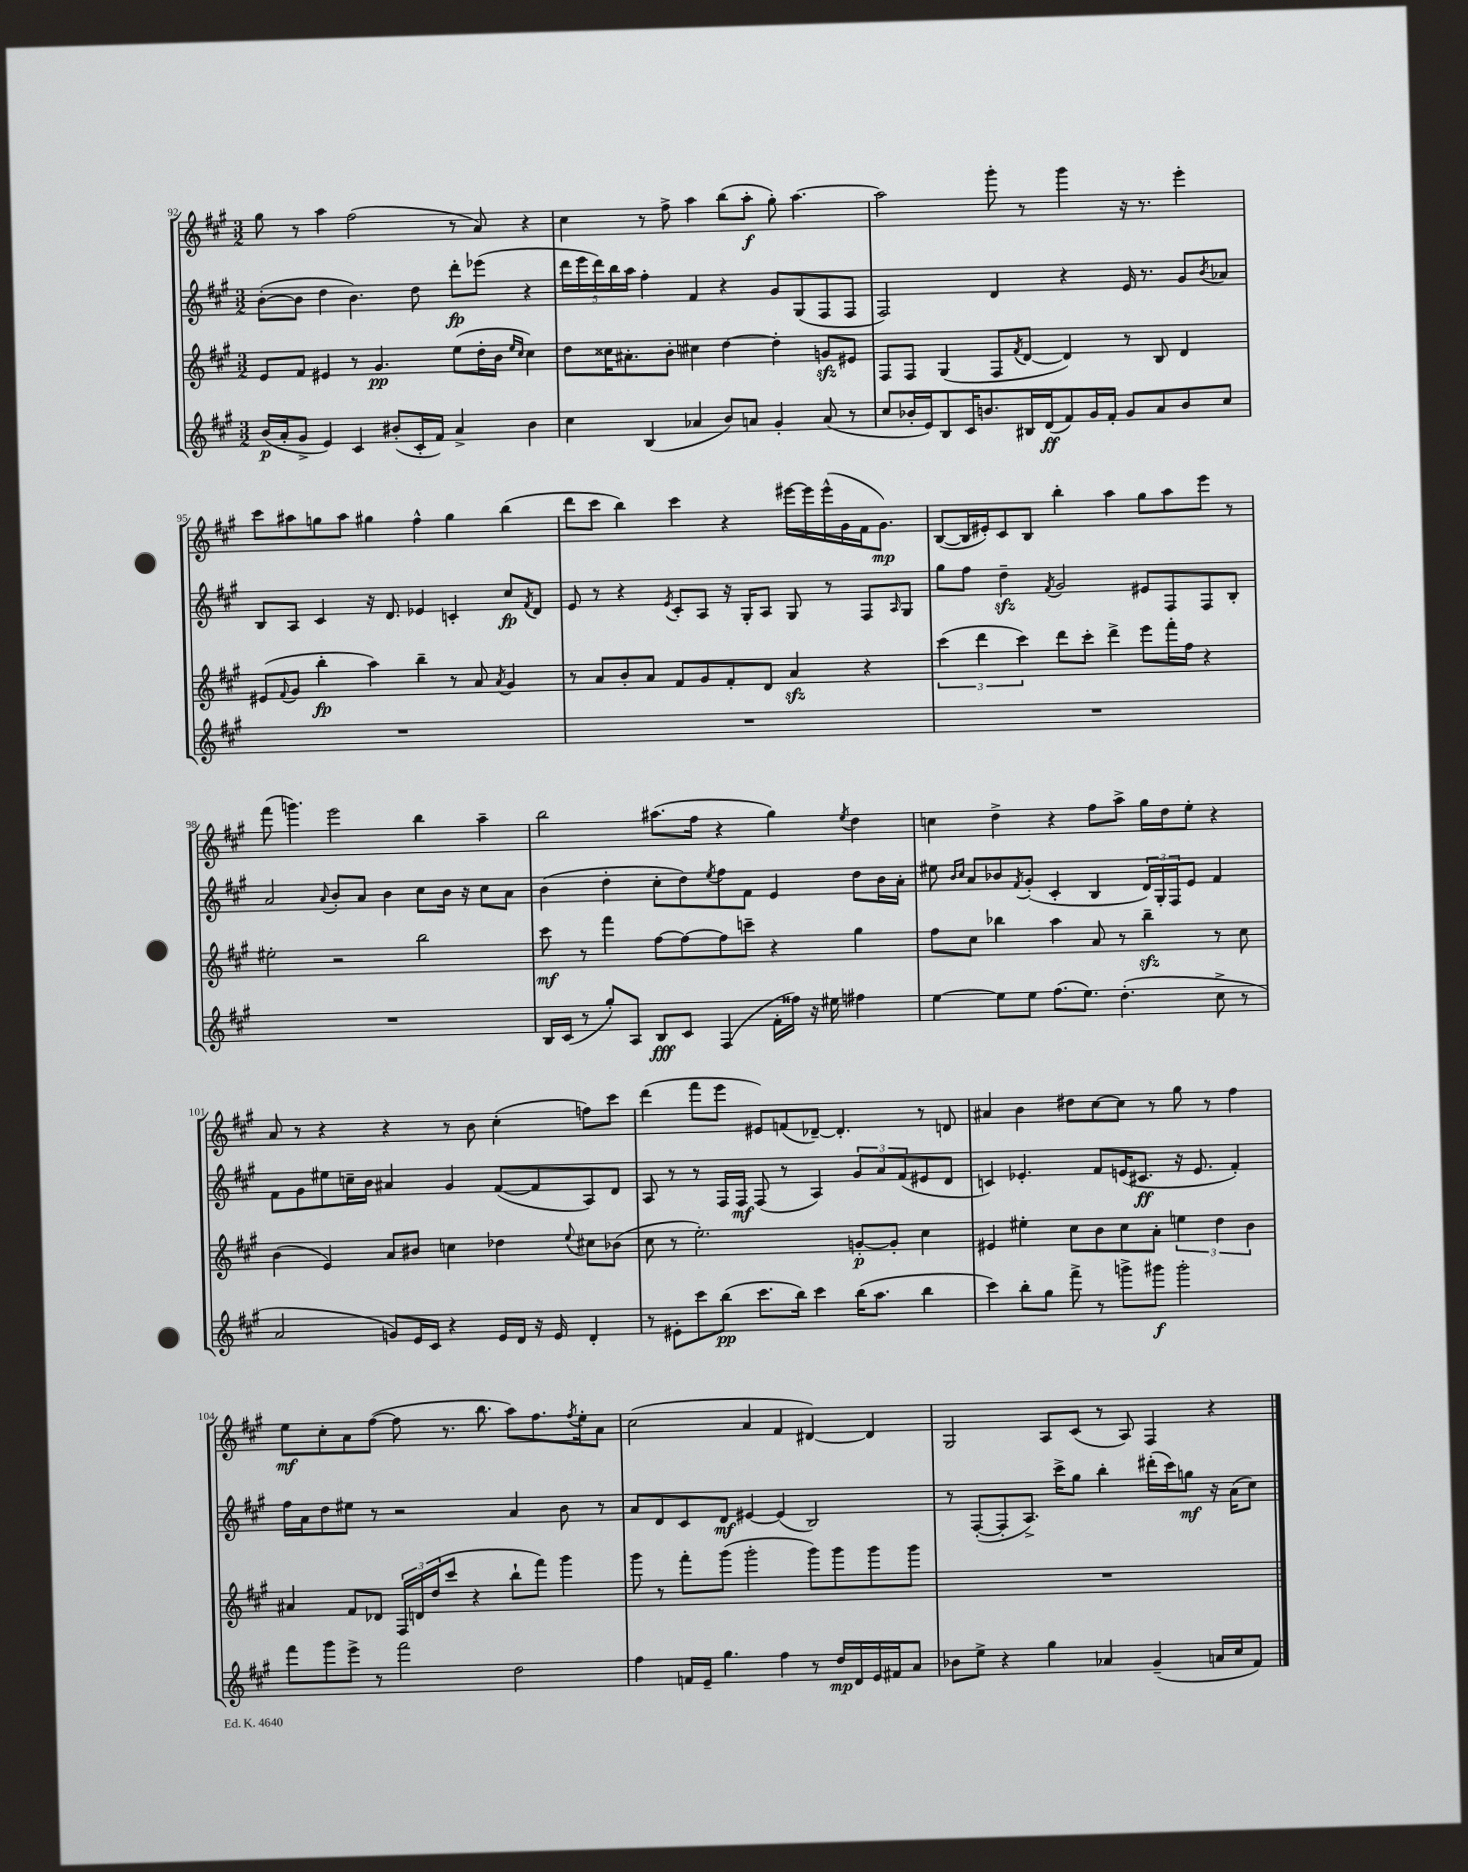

**kern	**dynam	**kern	**dynam	**kern	**dynam	**kern	**dynam
*part4	*part4	*part3	*part3	*part2	*part2	*part1	*part1
*staff4	*staff4	*staff3	*staff3	*staff2	*staff2	*staff1	*staff1
*clefG2	*	*clefG2	*	*clefG2	*	*clefG2	*
*k[f#c#g#]	*	*k[f#c#g#]	*	*k[f#c#g#]	*	*k[f#c#g#]	*
*M3/2	*	*M3/2	*	*M3/2	*	*M3/2	*
=92	=92	=92	=92	=92	=92	=92	=92
(16b/LL	p	8e/L	.	([8b'\L	.	8gg#\	.
16a'/J	.	.	.	.	.	.	.
8g#^/J	.	8f#/J	.	8b\J]	.	8r	.
4e/)	.	4e#X/	.	4dd\	.	4aa\	.
4c#/	.	8r	.	4.b\)	.	(2ff#\	.
.	.	4.g#/	pp	.	.	.	.
(8b#X'/L	.	.	.	.	.	.	.
16c#'/L	.	.	.	8dd\	.	.	.
16f#/JJ)	.	.	.	.	.	.	.
4a^/	.	(8ee\L	.	8ddd'\L	fp	8r	.
.	.	16dd'\L	.	(8eee-X\J	.	8a/)	.
.	.	16b\JJ	.	.	.	.	.
.	.	16qqee/LL	.	.	.	.	.
.	.	16qqcc#/JJ	.	.	.	.	.
4b#\	.	4cc#\)	.	4r	.	4r	.
=93	=93	=93	=93	=93	=93	=93	=93
4cc#\	.	8dd\L	.	20ddd\LL	.	4cc#\	.
.	.	.	.	20eee\	.	.	.
.	.	.	.	20ddd\)	.	.	.
.	.	16cc##X\K	.	.	.	.	.
.	.	.	.	20bb\	.	.	.
.	.	8.a#X'\	.	.	.	.	.
.	.	.	.	20aa\JJ	.	.	.
(4B/	.	.	.	4ff#'\	.	8r	.
.	.	8b'\J	.	.	.	8ff#^\	.
4a-X/	.	4cc#X\	.	4f#/	.	4aa\	.
8b/L)	.	[4dd\	.	4r	.	(8bb\L	.
8an/J	.	.	.	.	.	8aa'\J	f
4g#'/	.	4dd'\]	.	8g#/L	.	8gg#'\)	.
.	.	.	.	(8G#/	.	[4.aa\	.
(8a/	.	8gnzz/L	.	8F#/	.	.	.
8r	.	8e#X/J	.	8F#/J	.	.	.
=94	=94	=94	=94	=94	=94	=94	=94
8cc#/L	.	8F#/L	.	2F#/)	.	2aa\]	.
16b-X'/L	.	8F#/J	.	.	.	.	.
16e/J)	.	.	.	.	.	.	.
8B/	.	(4G#/	.	.	.	.	.
16c#/K	.	.	.	.	.	.	.
8.bn/	.	.	.	.	.	.	.
.	.	8F#/L	.	4d/	.	8ggg#'\	.
.	.	8qf#/	.	.	.	.	.
16B#X/L	.	[8d/J	.	.	.	8r	.
(16d/J	ff	.	.	.	.	.	.
8f#/)	.	4d/])	.	4r	.	4ggg#\	.
16g#/L	.	.	.	.	.	.	.
16f#'/JJ	.	.	.	.	.	.	.
8g#/L	.	8r	.	16e/	.	16r	.
.	.	.	.	8.r	.	8.r	.
8a/	.	8B/	.	.	.	.	.
8b/	.	4d/	.	8g#/L	.	4eee'\	.
.	.	.	.	8qb/	.	.	.
8cc#/J	.	.	.	8a-X/J	.	.	.
!!LO:LB:g=z
=95	=95	=95	=95	=95	=95	=95	=95
1.r	.	(8e#X/L	.	8B/L	.	8ccc#\L	.
.	.	8qqf#/	.	.	.	.	.
.	.	8g#/J	.	8A/J	.	8aa#X\	.
.	.	4bb'\	fp	4c#/	.	8ggn\	.
.	.	.	.	.	.	8aa#\J	.
.	.	4aa\)	.	16r	.	4gg#X\	.
.	.	.	.	8.d/	.	.	.
.	.	4bb~\	.	4e-X/	.	4ff#^^\	.
.	.	8r	.	4cn'/	.	4gg#\	.
.	.	8a/	.	.	.	.	.
.	.	8qa/	.	.	.	.	.
.	.	4g#/	.	8cc#/L	fp	(4bb\	.
.	.	.	.	8qf#/	.	.	.
.	.	.	.	8d/J	.	.	.
=96	=96	=96	=96	=96	=96	=96	=96
1.r	.	8r	.	8e/	.	8ddd\L	.
.	.	8a/L	.	8r	.	8ccc#\J	.
.	.	8b'/	.	4r	.	4bb\)	.
.	.	8a/J	.	.	.	.	.
.	.	.	.	8qe/	.	.	.
.	.	8f#/L	.	8c#'/L	.	4ccc#\	.
.	.	8g#/	.	8A/J	.	.	.
.	.	8f#'/	.	16r	.	4r	.
.	.	.	.	16G#'/KL	.	.	.
.	.	8d/J	.	8A/J	.	.	.
.	.	4azz/	.	8G#/	.	[16eee#X\LL	.
.	.	.	.	.	.	16eee#\]	.
.	.	.	.	8r	.	(16eee#^^\	.
.	.	.	.	.	.	16g#\	.
.	.	4r	.	8F#/L	.	16f#\J	.
.	.	.	.	.	.	8.g#\J)	mp
.	.	.	.	16qqA/	.	.	.
.	.	.	.	8G#/J	.	.	.
=97	=97	=97	=97	=97	=97	=97	=97
1.r	.	(6ccc#\	.	8gg#\L	.	([8B/L	.
.	.	.	.	8ff#\J	.	16B/L]	.
.	.	6ddd\	.	.	.	.	.
.	.	.	.	.	.	16e#X'/J)	.
.	.	.	.	4ddzz~\	.	8c#/	.
.	.	6ccc#\)	.	.	.	.	.
.	.	.	.	.	.	8B/J	.
.	.	.	.	8qf#/	.	.	.
.	.	8ddd\L	.	2g#/	.	4bb'\	.
.	.	8ccc#'\J	.	.	.	.	.
.	.	4ddd^\	.	.	.	4aa\	.
.	.	8eee\L	.	8e#X/L	.	8gg#\L	.
.	.	16fff#'\L	.	8F#/	.	8aa\	.
.	.	16ff#\JJ	.	.	.	.	.
.	.	4r	.	8F#/	.	8eee\J	.
.	.	.	.	8B'/J	.	8r	.
!!LO:LB:g=z
=98	=98	=98	=98	=98	=98	=98	=98
1.r	.	2ee#X'\	.	2a/	.	(8fff#\	.
.	.	.	.	.	.	4.gggn\)	.
.	.	.	.	8qqa/	.	.	.
.	.	2r	.	8b'/L	.	2eee\	.
.	.	.	.	8a/J	.	.	.
.	.	.	.	4b\	.	.	.
.	.	2bb\	.	8cc#\L	.	4bb\	.
.	.	.	.	16b\Jk	.	.	.
.	.	.	.	16r	.	.	.
.	.	.	.	8cc#\L	.	4aa~\	.
.	.	.	.	8a\J	.	.	.
=99	=99	=99	=99	=99	=99	=99	=99
16B/LL	.	8ccc#\	mf	(4b\	.	2bb\	.
(16c#/JJ	.	.	.	.	.	.	.
8r	.	8r	.	.	.	.	.
8gg#'/L)	.	4fff#\	.	4dd'\	.	.	.
8A/J	.	.	.	.	.	.	.
8B/L	fff	[8ff#\L	.	8cc#'\L	.	(8.aa#X\L	.
8c#/J	.	8ff#\_	.	8dd\)	.	.	.
.	.	.	.	.	.	16ff#\Jk	.
.	.	.	.	8qee/	.	.	.
(4F#/	.	8ff#\]	.	8ff#\	.	4r	.
.	.	8cccn~\J	.	8f#\J	.	.	.
16f#'\LL	.	4r	.	4e/	.	4gg#\)	.
16ff##X\JJ)	.	.	.	.	.	.	.
16r	.	.	.	.	.	.	.
16ee#X\	.	.	.	.	.	.	.
.	.	.	.	.	.	8qee/	.
4ff#X\	.	4gg#\	.	8dd\L	.	4dd\	.
.	.	.	.	16b\L	.	.	.
.	.	.	.	16a'\JJ	.	.	.
=100	=100	=100	=100	=100	=100	=100	=100
[4ee\	.	8ff#\L	.	8ee#X\	.	4ccn\	.
.	.	.	.	16qqb/LL	.	.	.
.	.	.	.	16qqcc#/JJ	.	.	.
.	.	8cc#\J	.	8a/L	.	.	.
8ee\L]	.	4bb-X\	.	8b-X/	.	4dd^\	.
.	.	.	.	8qf#/	.	.	.
8ee\J	.	.	.	(8g#'/J	.	.	.
(8.ff#\L	.	4aa\	.	4c#'/	.	4r	.
8.ee\J)	.	.	.	.	.	.	.
.	.	8a/	.	4B/	.	8ff#\L	.
(4.dd'\	.	8r	.	.	.	8aa^\J	.
.	.	4bb-zz~\	.	24d/LL)	.	16gg#\LL	.
.	.	.	.	24G#'/	.	.	.
.	.	.	.	.	.	16dd\J	.
.	.	.	.	24F#/J	.	.	.
.	.	.	.	8e/J	.	8ee'\J	.
8cc#^\	.	8r	.	4f#/	.	4r	.
8r	.	8cc#\	.	.	.	.	.
!!LO:LB:g=z
=101	=101	=101	=101	=101	=101	=101	=101
2a/	.	(4b\	.	8f#\L	.	8a/	.
.	.	.	.	8g#\	.	8r	.
.	.	4e/)	.	8ee#X\	.	4r	.
.	.	.	.	16ccn~\L	.	.	.
.	.	.	.	16b\JJ	.	.	.
8gn/L)	.	8a/L	.	4a#X/	.	4r	.
16e/L	.	8b#X/J	.	.	.	.	.
16c#/JJ	.	.	.	.	.	.	.
4r	.	4ccn\	.	4g#/	.	8r	.
.	.	.	.	.	.	8b\	.
16e/LL	.	4dd-X\	.	([8f#/L	.	(4cc#'\	.
16d/JJ	.	.	.	.	.	.	.
16r	.	.	.	8f#/]	.	.	.
16e/	.	.	.	.	.	.	.
.	.	8qqee/	.	.	.	.	.
4d'/	.	8cc#X\L	.	8A/)	.	8ffn\L)	.
.	.	(8b-X\J	.	8d/J	.	8ccc#\J	.
=102	=102	=102	=102	=102	=102	=102	=102
8r	.	8cc#\	.	8A/	.	(4ddd\	.
8e#X'\L	.	8r	.	8r	.	.	.
8ccc#\	.	2.ee'\)	.	8r	.	8fff#\L	.
(8bb\J	pp	.	.	16F#/LL	.	8eee\J	.
.	.	.	.	16F#/JJ	mf	.	.
8.ccc#\L	.	.	.	(8F#/	.	8e#X/L)	.
.	.	.	.	8r	.	(8fn/	.
16bb\Jk)	.	.	.	.	.	.	.
4ccc#\	.	.	.	4A/)	.	[8d-X~/J)	.
.	.	.	.	.	.	4.d-'/]	.
(16bb\KL	.	[8gn'/L	p	12g#/L	.	.	.
8.aa\J	.	.	.	.	.	.	.
.	.	.	.	12a/	.	.	.
.	.	8g'/J]	.	.	.	.	.
.	.	.	.	(12f#/	.	.	.
4bb\	.	4cc#\	.	8e#X/	.	8r	.
.	.	.	.	8d/J	.	8dn/	.
=103	=103	=103	=103	=103	=103	=103	=103
4ccc#\)	.	4e#X/	.	4cn/)	.	4a#X/	.
8bb'\L	.	4ee#X'\	.	4.e-X'/	.	4b\	.
8gg#\J	.	.	.	.	.	.	.
8fff#^\	.	8cc#\L	.	.	.	8dd#X\L	.
8r	.	8b\	.	8f#/L	.	[8cc#\	.
8gggn^\L	.	8cc#\	.	(16en/K	.	8cc#\J]	.
.	.	.	.	8.c#X/J	ff	.	.
8ggg#X\J	f	8a'\J	.	.	.	8r	.
2ggg#'\	.	6een\	.	16r	.	8gg#\	.
.	.	.	.	8.e/	.	.	.
.	.	.	.	.	.	8r	.
.	.	6dd\	.	.	.	.	.
.	.	.	.	4f#'/)	.	4ff#\	.
.	.	6b\	.	.	.	.	.
!!LO:LB:g=z
=104	=104	=104	=104	=104	=104	=104	=104
8fff#\L	.	4a#X/	.	16ff#\LL	.	8ee\L	mf
.	.	.	.	16a\J	.	.	.
8ggg#\	.	.	.	8dd\	.	8cc#'\	.
8eee^\J	.	8f#/L	.	8ee#X\J	.	8a\	.
8r	.	8d-X/J	.	8r	.	([8ff#\J	.
2fff#\	.	24F#/LL	.	2r	.	8ff#\]	.
.	.	24dn/	.	.	.	.	.
.	.	(24dd/J	.	.	.	.	.
.	.	8ccc#/J	.	.	.	8.r	.
.	.	4r	.	.	.	.	.
.	.	.	.	.	.	8.bb\	.
2dd\	.	8bb`\L	.	4a/	.	8aa\L)	.
.	.	8fff#\J)	.	.	.	8.ff#\	.
.	.	4ggg#\	.	8b\	.	.	.
.	.	.	.	.	.	8qff#/	.
.	.	.	.	.	.	16ee'\k	.
.	.	.	.	8r	.	8a\J	.
=105	=105	=105	=105	=105	=105	=105	=105
4ff#\	.	8ggg#\	.	8a/L	.	(2cc#\	.
.	.	8r	.	8d/	.	.	.
16fn/LL	.	8fff#'\L	.	8c#/	.	.	.
16e~/JJ	.	.	.	.	.	.	.
4.gg#\	.	(8ggg#\J	.	8d/J	mf	.	.
.	.	2ggg#'\	.	[4e#X/	.	4a/	.
4ff#\	.	.	.	(4e#/]	.	4f#/	.
8r	.	8ggg#\L)	.	2B/)	.	[4d#X/)	.
16dd/LL	mp	8ggg#\	.	.	.	.	.
16d/	.	.	.	.	.	.	.
16e/	.	8ggg#\	.	.	.	4d#/]	.
16f#X/J	.	.	.	.	.	.	.
8a/J	.	8ggg#\J	.	.	.	.	.
=106	=106	=106	=106	=106	=106	=106	=106
8b-X\L	.	1.r	.	8r	.	2G#/	.
8ee^\J	.	.	.	([8F#'/L	.	.	.
4r	.	.	.	8F#'/]	.	.	.
.	.	.	.	8.A^/J)	.	.	.
4gg#\	.	.	.	.	.	8A/L	.
.	.	.	.	16ccc#^\KL	.	.	.
.	.	.	.	8gg#\J	.	(8c#/J	.
4a-X/	.	.	.	4bb'\	.	8r	.
.	.	.	.	.	.	8A/)	.
(4g#~/	.	.	.	(16ddd#X'\LL	.	4F#/	.
.	.	.	.	16ccc#\J)	.	.	.
.	.	.	.	8ggn\J	mf	.	.
16an/LL	.	.	.	16r	.	4r	.
16cc#/J	.	.	.	(16a\KL	.	.	.
8f#/J)	.	.	.	8cc#\J)	.	.	.
==	==	==	==	==	==	==	==
*-	*-	*-	*-	*-	*-	*-	*-
